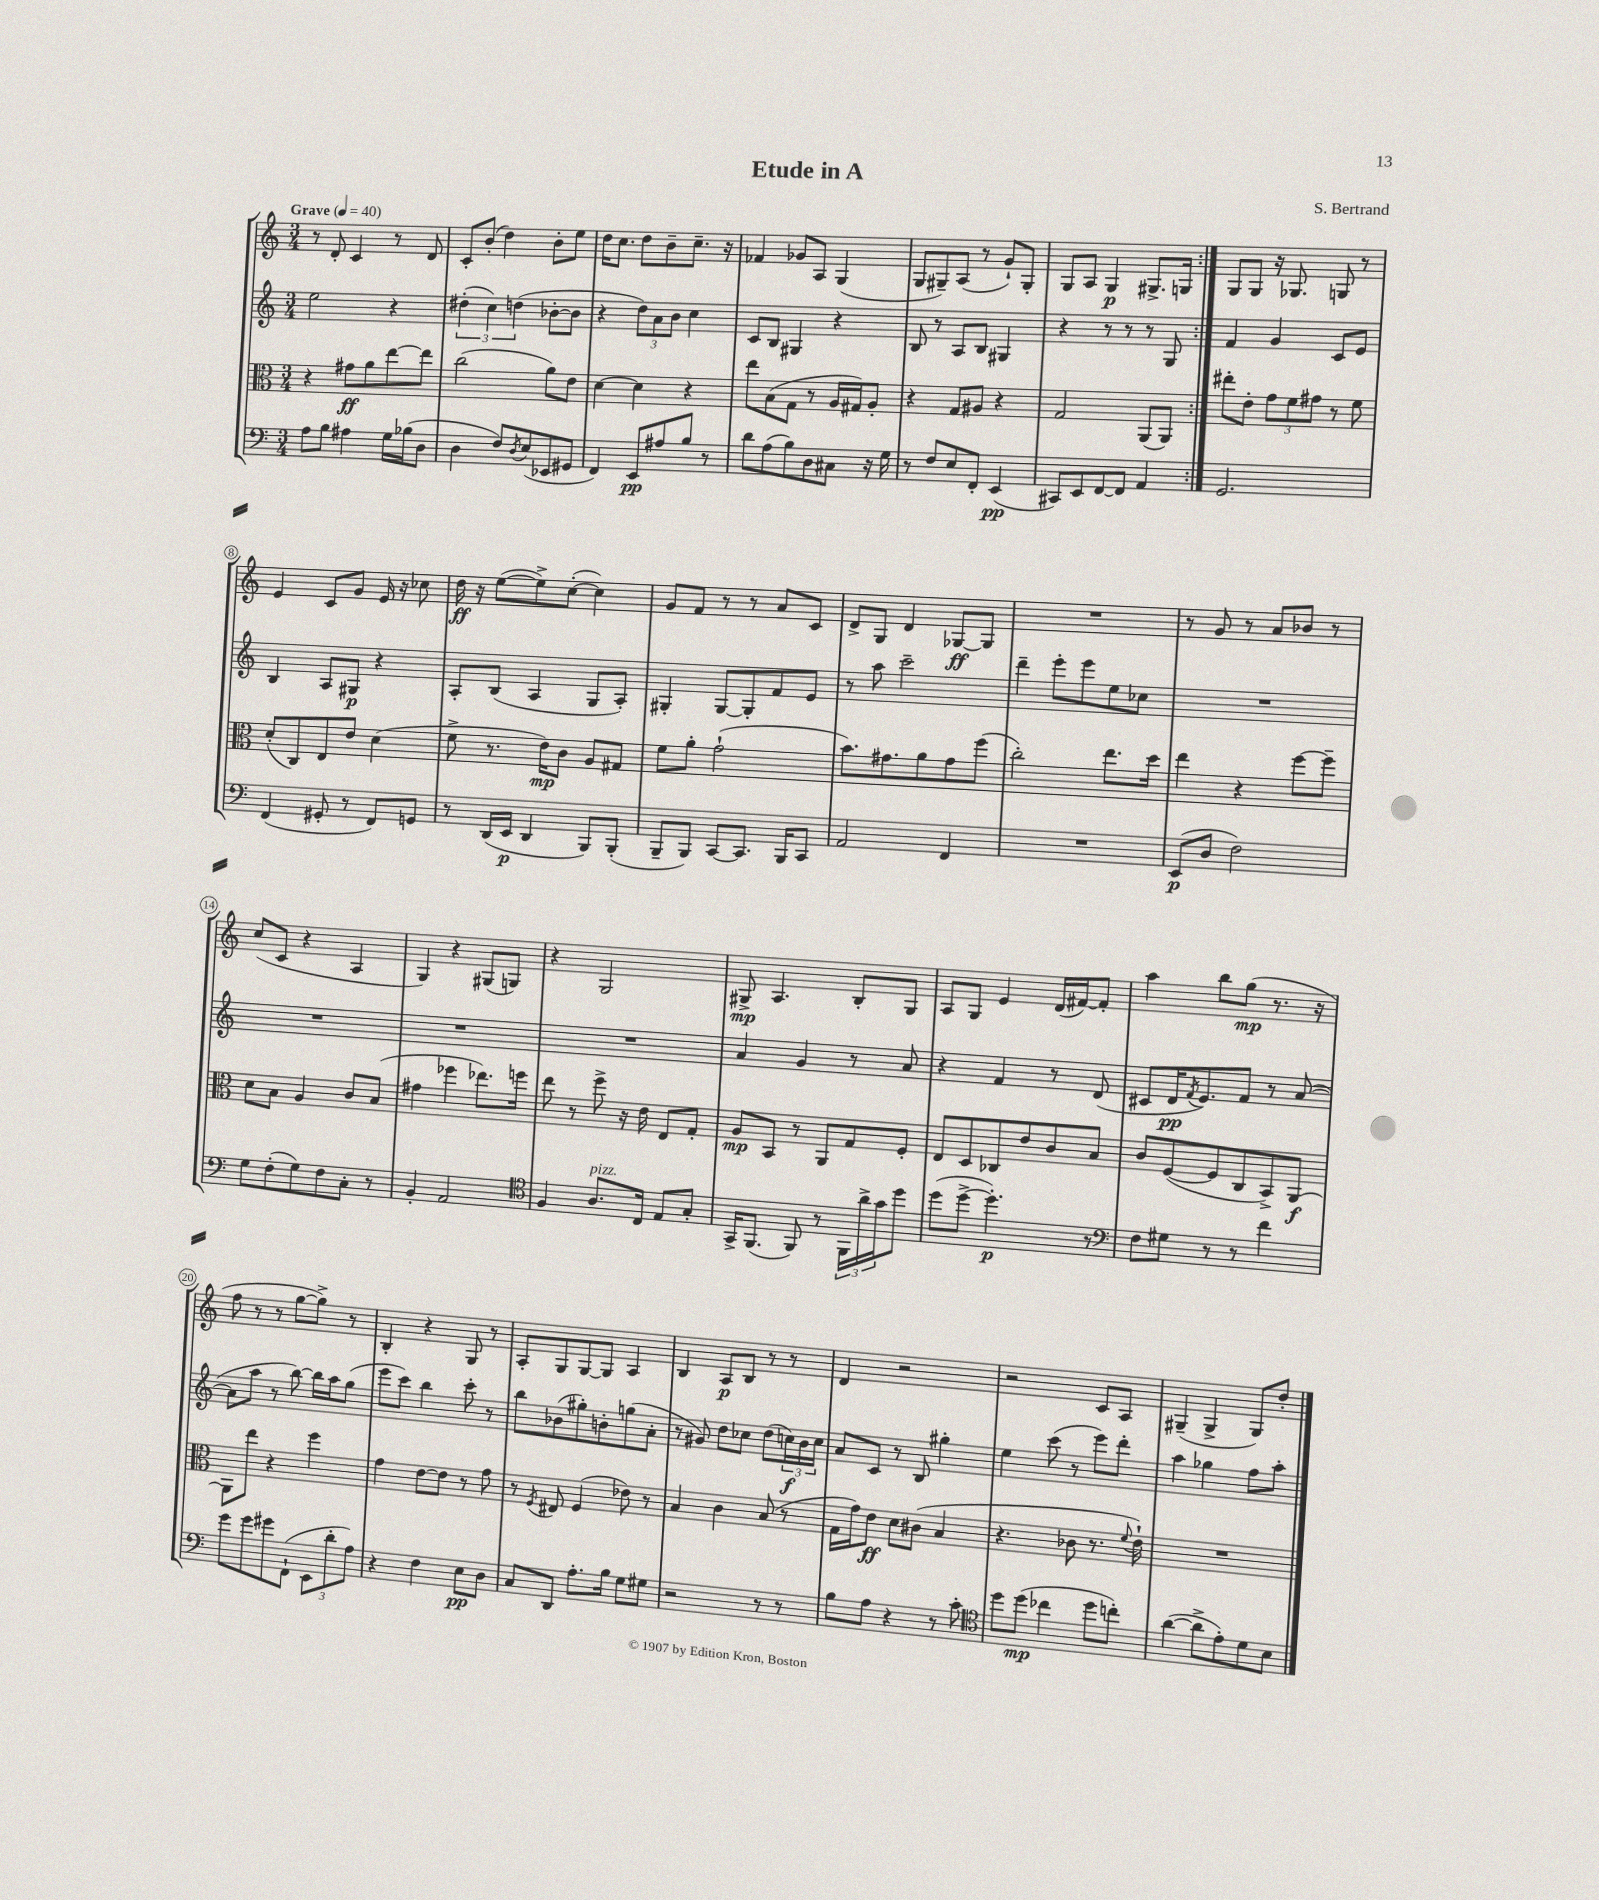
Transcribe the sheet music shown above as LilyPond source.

\header { title = "Etude in A" composer = "S. Bertrand" }
<<
\new StaffGroup <<
\new Staff = "s0" {
    \clef treble \key c \major \numericTimeSignature \time 3/4 \tempo "Grave" 4 = 40
    \repeat volta 2 { r8 d'8-. c'4 r8 d'8 |
    c'8-. b'8-.( d''4) b'8-. e''8 |
    d''16 c''8. d''8 b'8-- c''8.-- r16 |
    fes'4 ges'8 a8 g4( |
    g8 gis8--) a8( r8 g'8-!) gis8-. |
    g8 a8 g4\p gis8.-> g16 | }
    g8 g8 r16 ges8. g8 r8 |
    e'4 c'8 g'8 e'16 r16 ces''8 |
    d''16\ff r16 e''8~( e''8->) c''8~-.( c''4) |
    g'8 f'8 r8 r8 a'8 c'8 |
    d'8-> g8 d'4 ges8~\ff ges8 |
    R2. |
    r8 g'8 r8 a'8 bes'8 r8 |
    c''8( c'8 r4 a4 |
    g4) r4 gis8( g8) |
    r4 g2 |
    gis8->\mp a4. b8-. gis8 |
    a8 g8 e'4 d'16( fis'16~) fis'8-. |
    a''4 b''8 g''8\mp( r8. r16 |
    f''8 r8 r8 g''8~ g''8->) r8 |
    b4-. r4 g8 r8 |
    a8-. g8 g8~ g8 a4 |
    b4 a8\p b8 r8 r8 |
    d'4 r2 |
    r2 c'8 a8 |
    gis4--( gis4-> gis8) d''8-. \bar "|." |
}
\new Staff = "s1" {
    \clef treble \key c \major \numericTimeSignature \time 3/4
    \repeat volta 2 { e''2 r4 |
    \tuplet 3/2 { dis''4-.( c''4) d''4( } bes'8~-. bes'8 |
    r4 \tuplet 3/2 { d''8) a'8 b'8 } c''4 |
    c'8 b8 gis4 r4 |
    b8 r8 a8 b8 gis4 |
    r4 r8 r8 r8 g8 | }
    f'4 g'4 c'8 e'8 |
    b4 a8 gis8\p r4 |
    a8-. b8( a4 g8 a8-.) |
    gis4-. gis8~ gis8-. f'8 e'8 |
    r8 a''8 c'''2-- |
    d'''4-- e'''8-. e'''8 e''8 ces''8 |
    R2. |
    R2. |
    R2. |
    R2. |
    a'4 g'4 r8 a'8 |
    r4 f'4 r8 d'8( |
    cis'8 d'16\pp \acciaccatura { f'8 } e'8.) f'8 r8 a'8~( |
    a'8 a''8 r8 b''8~) b''16 a''16 g''8( |
    e'''8 c'''8) b''4 c'''8-. r8 |
    b''8 bes'8( gis''8-.) b'8-. g''8( a'8-. |
    r8 gis'8) d''8 ces''8 d''8( \tuplet 3/2 { c''16\f) b'16 c''16 } |
    a'8 c'8 r8 b8 gis''4-. |
    e''4 c'''8( r8 e'''8) d'''8-. |
    a''4 ges''4 f''8 a''8-. \bar "|." |
}
\new Staff = "s2" {
    \clef alto \key c \major \numericTimeSignature \time 3/4
    \repeat volta 2 { r4 gis'8\ff a'8 e''8~ e''8 |
    c''2( a'8) e'8 |
    d'4~ d'4 r4 |
    e''8 b8( g8 r8 a16 gis16) a8-. |
    r4 g8 ais8 r4 |
    g2 a,8( a,8) | }
    eis''8-. e'8-. \tuplet 3/2 { g'8 f'8 gis'8 } r8 f'8 |
    d'8-.( c8) e8 e'8 d'4( |
    f'8-> r8. e'16\mp) c'8 a8 gis8 |
    f'8 a'8-. g'2-!( |
    b'8.) gis'8. a'8 gis'8 f''8( |
    c''2-.) e''8. d''16 |
    e''4 r4 f''8~ f''8-- |
    d'8 b8 a4 c'8 b8( |
    gis'4 fes''4 ees''8.) f''16 |
    e''8 r8 f''8-> r16 e'16 e8 g8-. |
    a8\mp b,8 r8 a,8 g8 f8-. |
    e8 d8 ces8 e'8 c'8 b8 |
    c'8 f8~( f8 c8 b,8->) a,8~\f |
    a,8 e''8 r4 f''4 |
    g'4 e'8~ e'8 r8 g'8 |
    r8 \acciaccatura { f8 } eis8 f4( ees'8) r8 |
    b4 c'4 b8( r8 |
    g16 g'16) e'8\ff d'8 cis'8( b4 |
    r4. ces'8 r8. \appoggiatura { f'8 } e'16-!) |
    R2. \bar "|." |
}
\new Staff = "s3" {
    \clef bass \key c \major \numericTimeSignature \time 3/4
    \repeat volta 2 { a8 b8 ais4 g16 bes16( d8 |
    d4 f8) \acciaccatura { d8 } e8( ees,8 gis,8 |
    f,4) e,8\pp ais8 b8 r8 |
    d'8 a8( b8) d8 cis8 r16 g16 |
    r8 f8 e8 f,8-. e,4\pp( |
    cis,8) e,8 f,8~ f,8 a,4 | }
    g,2. |
    f,4( gis,8-. r8 f,8) g,8 |
    r8 d,16( e,16\p d,4 b,,8) b,,8-.( |
    b,,8-- b,,8) c,8~ c,8. b,,16 c,8 |
    a,2 f,4 |
    R2. |
    e,8\p( d8 f2) |
    g8 f8-.( g8) f8 c8-. r8 |
    b,4-. a,2 |
    \clef tenor f4 a8.^\markup { \italic "pizz." } c16 e8 g8-. |
    g,16-> f,8.( f,8) r8 \tuplet 3/2 { f,16 a'16-> g'16 } d''8 |
    d''8( d''8~-> d''4.-.\p) r8 |
    \clef bass f8 gis8 r8 r8 f'4 |
    g'8 g'8 gis'8 f,8-!( \tuplet 3/2 { e,8 d'8-. a8) } |
    r4 f4 e8\pp d8 |
    c8 d,8 a8.-. b16 g8 gis8 |
    r2 r8 r8 |
    b8 a8 r4 r8 c'8-. |
    \clef tenor d''8 d''8\mp( ces''4 d''8 c''8-.) |
    a'4~( a'8-> e'8-.) d'8 b8 \bar "|." |
}
>>
>>
\layout { \context { \Score \override BarNumber.stencil = #(make-stencil-circler 0.1 0.3 ly:text-interface::print) } }
